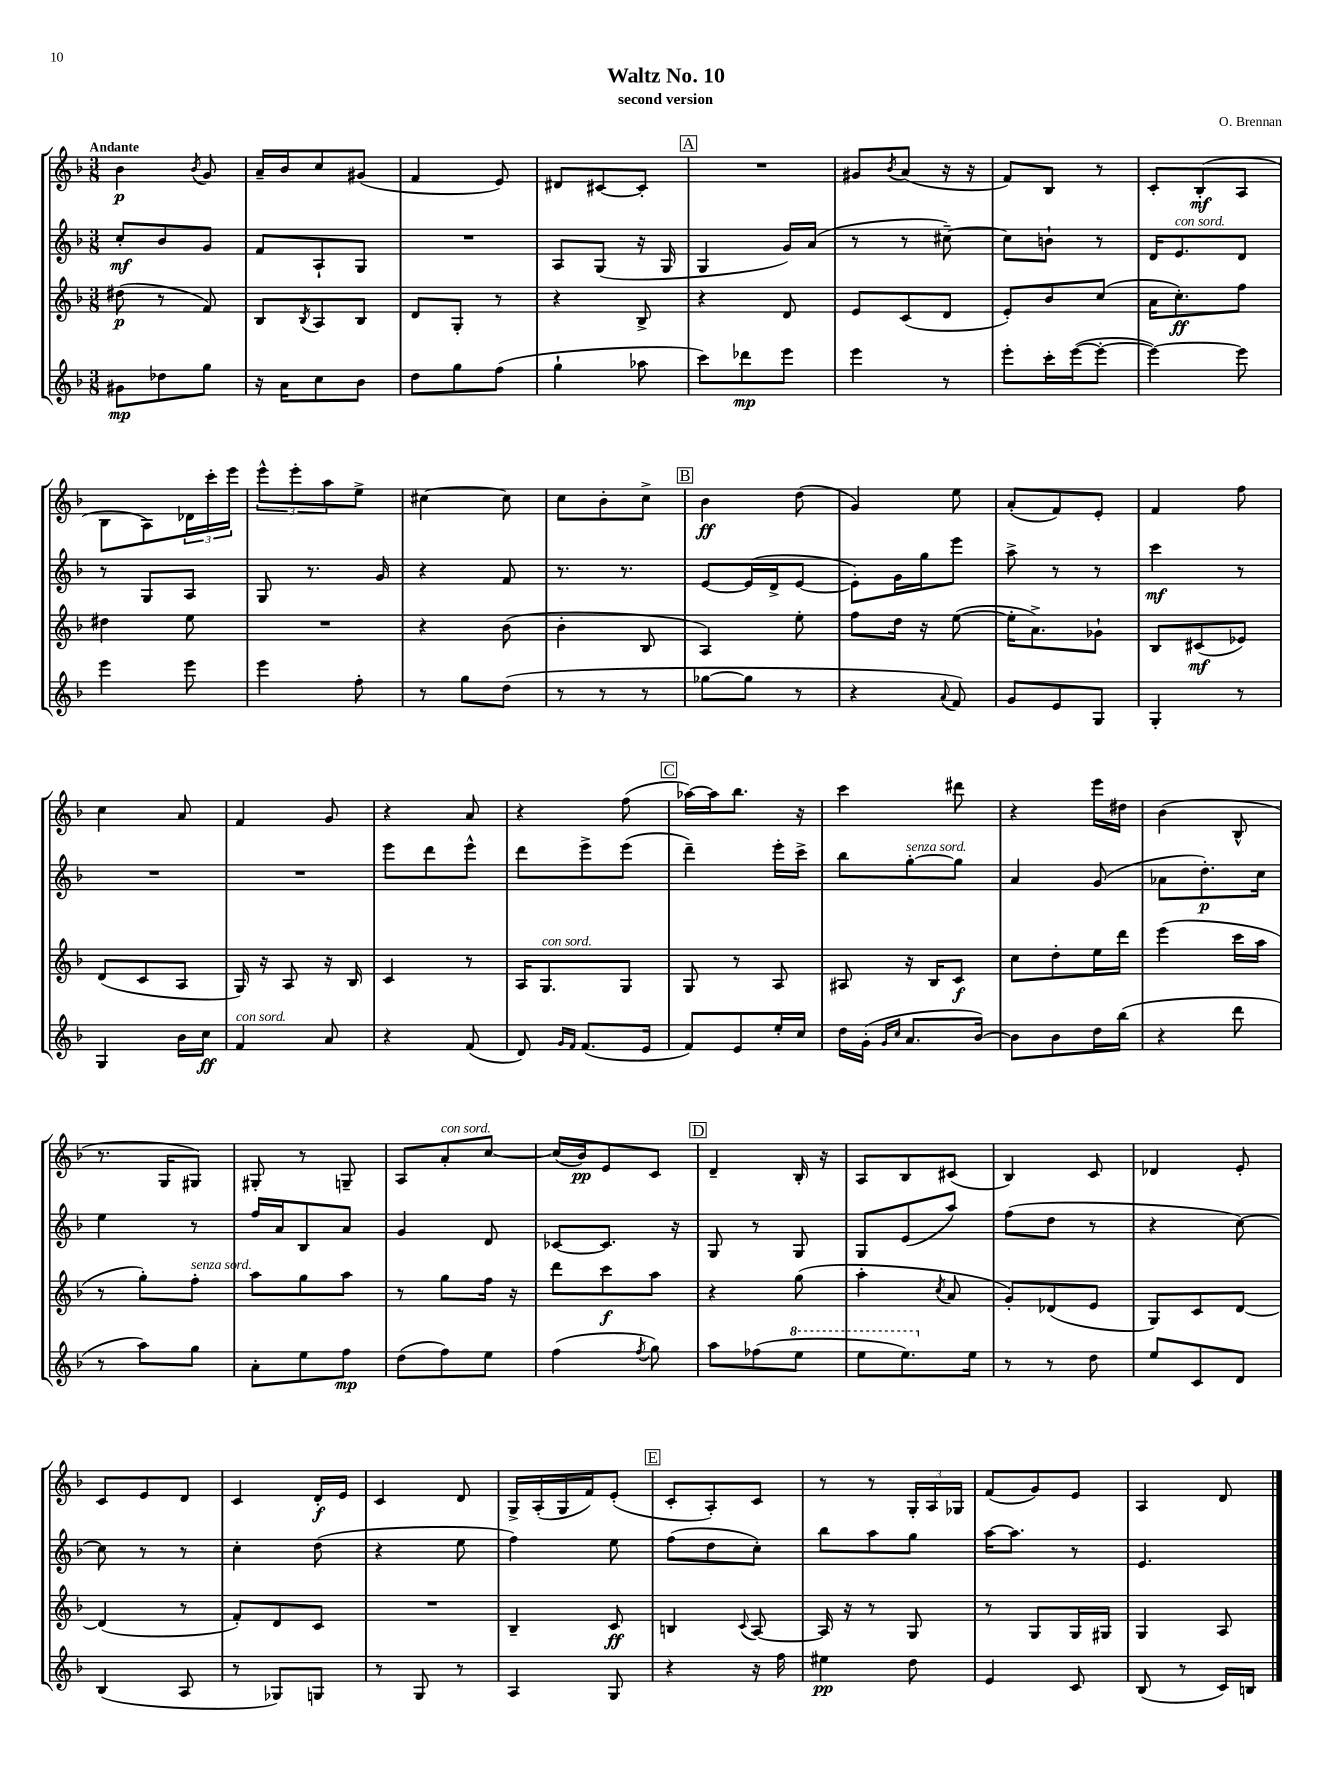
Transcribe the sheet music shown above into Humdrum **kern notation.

**kern	**dynam	**kern	**dynam	**kern	**dynam	**kern	**dynam
*part4	*part4	*part3	*part3	*part2	*part2	*part1	*part1
*staff4	*staff4	*staff3	*staff3	*staff2	*staff2	*staff1	*staff1
*clefG2	*	*clefG2	*	*clefG2	*	*clefG2	*
*k[b-]	*	*k[b-]	*	*k[b-]	*	*k[b-]	*
*M3/8	*	*M3/8	*	*M3/8	*	*M3/8	*
=1	=1	=1	=1	=1	=1	=1	=1
!	!	!	!	!	!	!LO:TX:a:B:t=Andante	!
8g#X\L	mp	(8dd#X\	p	8cc'/L	mf	4b-\	p
8dd-X\	.	8r	.	8b-/	.	.	.
.	.	.	.	.	.	8qb-/	.
8gg\J	.	8f/)	.	8g/J	.	8g/	.
=2	=2	=2	=2	=2	=2	=2	=2
16r	.	8B-/L	.	8f/L	.	16a~/LL	.
16a\KL	.	.	.	.	.	16b-/J	.
.	.	8qB-/	.	.	.	.	.
8cc\	.	8A/	.	8A`/	.	8cc/	.
8b-\J	.	8B-/J	.	8G/J	.	(8g#X/J	.
=3	=3	=3	=3	=3	=3	=3	=3
8dd\L	.	8d/L	.	4.r	.	4f/	.
8gg\	.	8G'/J	.	.	.	.	.
(8ff\J	.	8r	.	.	.	8e/)	.
=4	=4	=4	=4	=4	=4	=4	=4
4gg`\	.	4r	.	8A/L	.	8d#X/L	.
.	.	.	.	(8G/J	.	[8c#X/	.
8aa-X\	.	8B-^/	.	16r	.	8c#'/J]	.
.	.	.	.	16G/	.	.	.
!!LO:REH:place=s1:t=A
=5	=5	=5	=5	=5	=5	=5	=5
8ccc\L)	.	4r	.	4G/	.	4.r	.
8ddd-X\	mp	.	.	.	.	.	.
8eee\J	.	8d/	.	16g/LL)	.	.	.
.	.	.	.	(16a/JJ	.	.	.
=6	=6	=6	=6	=6	=6	=6	=6
4eee\	.	8e/L	.	8r	.	8g#X/L	.
.	.	.	.	.	.	8qb-/	.
.	.	(8c/	.	8r	.	(8a/J	.
8r	.	8d/J	.	[8cc#X~\)	.	16r	.
.	.	.	.	.	.	16r	.
=7	=7	=7	=7	=7	=7	=7	=7
8eee'\L	.	8e'/L)	.	8cc#\L]	.	8f/L)	.
16ccc'\L	.	8b-/	.	8bn`\J	.	8B-/J	.
([16eee\J	.	.	.	.	.	.	.
8eee'\J_	.	(8cc/J	.	8r	.	8r	.
=8	=8	=8	=8	=8	=8	=8	=8
4eee\_)	.	16a\KL	.	16d/KL	.	8c'/L	.
!	!	!	!	!LO:TX:a:i:t=con sord.	!	!	!
.	.	8.cc'\)	ff	8.e/	.	.	.
.	.	.	.	.	.	(8B-'/	mf
8eee\]	.	8ff\J	.	8d/J	.	8A/J	.
!!LO:LB:g=z
=9	=9	=9	=9	=9	=9	=9	=9
4eee\	.	4dd#X\	.	8r	.	8B-\L	.
.	.	.	.	8G/L	.	8A\)	.
8eee\	.	8ee\	.	8A/J	.	24d-X\L	.
.	.	.	.	.	.	24ccc'\	.
.	.	.	.	.	.	24eee\JJ	.
=10	=10	=10	=10	=10	=10	=10	=10
4eee\	.	4.r	.	8G/	.	12eee^^\L	.
.	.	.	.	.	.	12eee'\	.
.	.	.	.	8.r	.	.	.
.	.	.	.	.	.	12aa\	.
8ff'\	.	.	.	.	.	8ee^\J	.
.	.	.	.	16g/	.	.	.
=11	=11	=11	=11	=11	=11	=11	=11
8r	.	4r	.	4r	.	[4cc#X\	.
8gg\L	.	.	.	.	.	.	.
(8dd\J	.	(8b-\	.	8f/	.	8cc#\]	.
=12	=12	=12	=12	=12	=12	=12	=12
8r	.	4b-'\	.	8.r	.	8cc\L	.
8r	.	.	.	.	.	8b-'\	.
.	.	.	.	8.r	.	.	.
8r	.	8B-/	.	.	.	8cc^\J	.
!!LO:REH:place=s1:t=B
=13	=13	=13	=13	=13	=13	=13	=13
[8gg-X\L	.	4A/)	.	[8e/L	.	4b-\	ff
8gg-\J]	.	.	.	(16e/L]	.	.	.
.	.	.	.	16d^/J	.	.	.
8r	.	8ee'\	.	[8e/J	.	(8dd\	.
=14	=14	=14	=14	=14	=14	=14	=14
4r	.	8ff\L	.	8e'\L])	.	4g/)	.
.	.	16dd\Jk	.	16g\L	.	.	.
.	.	16r	.	16gg\J	.	.	.
8qqa/	.	.	.	.	.	.	.
8f/)	.	([8ee\	.	8eee\J	.	8ee\	.
=15	=15	=15	=15	=15	=15	=15	=15
8g/L	.	16ee'\KL]	.	8aa^\	.	(8a'/L	.
.	.	8.a^\)	.	.	.	.	.
8e/	.	.	.	8r	.	8f/)	.
8G/J	.	8g-X`\J	.	8r	.	8e'/J	.
=16	=16	=16	=16	=16	=16	=16	=16
4G'/	.	8B-/L	.	4ccc\	mf	4f/	.
.	.	(8c#X/	mf	.	.	.	.
8r	.	8e-X/J)	.	8r	.	8ff\	.
!!LO:LB:g=z
=17	=17	=17	=17	=17	=17	=17	=17
4G/	.	(8d/L	.	4.r	.	4cc\	.
.	.	8c/	.	.	.	.	.
16b-\LL	.	8A/J	.	.	.	8a/	.
16cc\JJ	ff	.	.	.	.	.	.
=18	=18	=18	=18	=18	=18	=18	=18
!LO:TX:a:i:t=con sord.	!	!	!	!	!	!	!
4f/	.	16G/)	.	4.r	.	4f/	.
.	.	16r	.	.	.	.	.
.	.	8A/	.	.	.	.	.
8a/	.	16r	.	.	.	8g/	.
.	.	16B-/	.	.	.	.	.
=19	=19	=19	=19	=19	=19	=19	=19
4r	.	4c/	.	8eee\L	.	4r	.
.	.	.	.	8ddd\	.	.	.
(8f/	.	8r	.	8eee^^\J	.	8a/	.
=20	=20	=20	=20	=20	=20	=20	=20
8d/)	.	16A/KL	.	8ddd\L	.	4r	.
!	!	!LO:TX:a:i:t=con sord.	!	!	!	!	!
.	.	8.G/	.	.	.	.	.
16qqg/LL	.	.	.	.	.	.	.
16qqf/JJ	.	.	.	.	.	.	.
(8.f/L	.	.	.	8eee^\	.	.	.
.	.	8G/J	.	(8eee\J	.	(8ff\	.
16e/Jk	.	.	.	.	.	.	.
!!LO:REH:place=s1:t=C
=21	=21	=21	=21	=21	=21	=21	=21
8f/L)	.	8G/	.	4ddd~\)	.	[16aa-X\LL)	.
.	.	.	.	.	.	16aa-\J]	.
8e/	.	8r	.	.	.	8.bb-\J	.
16ee'/L	.	8A/	.	16eee'\LL	.	.	.
16cc/JJ	.	.	.	16ccc^\JJ	.	16r	.
=22	=22	=22	=22	=22	=22	=22	=22
16dd\LL	.	8A#X/	.	8bb-\L	.	4ccc\	.
(16g'\JJ	.	.	.	.	.	.	.
16qqg/LL	.	.	.	.	.	.	.
16qqcc/JJ	.	.	.	.	.	.	.
!	!	!	!	!LO:TX:a:i:t=senza sord.	!	!	!
8.a/L	.	16r	.	[8gg'\	.	.	.
.	.	16B-/KL	.	.	.	.	.
.	.	8c/J	f	8gg\J]	.	8ddd#X\	.
[16b-/Jk)	.	.	.	.	.	.	.
=23	=23	=23	=23	=23	=23	=23	=23
8b-\L]	.	8cc\L	.	4a/	.	4r	.
8b-\	.	8dd'\	.	.	.	.	.
16dd\L	.	16ee\L	.	(8g/	.	16eee\LL	.
(16bb-\JJ	.	16ddd\JJ	.	.	.	16dd#X\JJ	.
=24	=24	=24	=24	=24	=24	=24	=24
4r	.	(4eee\	.	8a-X\L	.	(4b-\	.
.	.	.	.	8.dd'\)	p	.	.
8ddd\	.	16ccc\LL	.	.	.	8B-^^/	.
.	.	16aa\JJ	.	16cc\Jk	.	.	.
!!LO:LB:g=z
=25	=25	=25	=25	=25	=25	=25	=25
8r	.	8r	.	4ee\	.	8.r	.
8aa\L)	.	8gg'\L)	.	.	.	.	.
.	.	.	.	.	.	16G/KL	.
!	!	!LO:TX:a:i:t=senza sord.	!	!	!	!	!
8gg\J	.	8ff'\J	.	8r	.	8G#X/J)	.
=26	=26	=26	=26	=26	=26	=26	=26
8a'\L	.	8aa\L	.	16ff/LL	.	8G#X'/	.
.	.	.	.	16a/J	.	.	.
8ee\	.	8gg\	.	8B-/	.	8r	.
8ff\J	mp	8aa\J	.	8a/J	.	8Gn~/	.
=27	=27	=27	=27	=27	=27	=27	=27
(8dd\L	.	8r	.	4g/	.	8A/L	.
!	!	!	!	!	!	!LO:TX:a:i:t=con sord.	!
8ff\)	.	8gg\L	.	.	.	8a'/	.
8ee\J	.	16ff\Jk	.	8d/	.	[8cc/J	.
.	.	16r	.	.	.	.	.
=28	=28	=28	=28	=28	=28	=28	=28
(4ff\	.	8ddd\L	.	[8c-X/L	.	(16cc/LL]	.
.	.	.	.	.	.	16b-/J)	pp
.	.	8ccc\	f	8.c-/J]	.	8e/	.
8qff/	.	.	.	.	.	.	.
8gg\)	.	8aa\J	.	.	.	8c/J	.
.	.	.	.	16r	.	.	.
!!LO:REH:place=s1:t=D
=29	=29	=29	=29	=29	=29	=29	=29
8aa\L	.	4r	.	8G/	.	4d~/	.
(8ff-X\	.	.	.	8r	.	.	.
*8va	*	*	*	*	*	*	*
8eee\J	.	(8gg\	.	8G/	.	16B-'/	.
.	.	.	.	.	.	16r	.
=30	=30	=30	=30	=30	=30	=30	=30
8eee\L	.	4aa'\	.	8G/L	.	8A/L	.
8.eee\)	.	.	.	(8e/	.	8B-/	.
.	.	8qcc/	.	.	.	.	.
.	.	8a/	.	8aa/J)	.	(8c#X/J	.
*X8va	*	*	*	*	*	*	*
16ee\Jk	.	.	.	.	.	.	.
=31	=31	=31	=31	=31	=31	=31	=31
8r	.	8g'/L)	.	(8ff\L	.	4B-/)	.
8r	.	(8d-X/	.	8dd\J	.	.	.
8dd\	.	8e/J	.	8r	.	8c/	.
=32	=32	=32	=32	=32	=32	=32	=32
8ee/L	.	8G/L)	.	4r	.	4d-X/	.
8c/	.	8c/	.	.	.	.	.
8d/J	.	[8d/J	.	[8cc\)	.	8e'/	.
!!LO:LB:g=z
=33	=33	=33	=33	=33	=33	=33	=33
(4B-/	.	(4d/]	.	8cc\]	.	8c/L	.
.	.	.	.	8r	.	8e/	.
8A/	.	8r	.	8r	.	8d/J	.
=34	=34	=34	=34	=34	=34	=34	=34
8r	.	8f'/L)	.	4cc'\	.	4c/	.
8G-X/L)	.	8d/	.	.	.	.	.
8Gn/J	.	8c/J	.	(8dd\	.	16d'/LL	f
.	.	.	.	.	.	16e/JJ	.
=35	=35	=35	=35	=35	=35	=35	=35
8r	.	4.r	.	4r	.	4c/	.
8G/	.	.	.	.	.	.	.
8r	.	.	.	8ee\	.	8d/	.
=36	=36	=36	=36	=36	=36	=36	=36
4A/	.	4B-~/	.	4ff\)	.	16G^/LL	.
.	.	.	.	.	.	(16A'/	.
.	.	.	.	.	.	16G/	.
.	.	.	.	.	.	16f/J)	.
8G/	.	8c/	ff	8ee\	.	(8e'/J	.
!!LO:REH:place=s1:t=E
=37	=37	=37	=37	=37	=37	=37	=37
4r	.	4Bn/	.	(8ff\L	.	8c'/L	.
.	.	.	.	8dd\	.	8A'/)	.
.	.	8qqc/	.	.	.	.	.
16r	.	[8A/	.	8cc'\J)	.	8c/J	.
16ff\	.	.	.	.	.	.	.
=38	=38	=38	=38	=38	=38	=38	=38
4ee#X\	pp	16A/]	.	8bb-\L	.	8r	.
.	.	16r	.	.	.	.	.
.	.	8r	.	8aa\	.	8r	.
8dd\	.	8G/	.	8gg\J	.	24G'/LL	.
.	.	.	.	.	.	24A/	.
.	.	.	.	.	.	24G-X/JJ	.
=39	=39	=39	=39	=39	=39	=39	=39
4e/	.	8r	.	[16aa\KL	.	(8f/L	.
.	.	.	.	8.aa\J]	.	.	.
.	.	8G/L	.	.	.	8g/)	.
8c/	.	16G/L	.	8r	.	8e/J	.
.	.	16G#X/JJ	.	.	.	.	.
=40	=40	=40	=40	=40	=40	=40	=40
(8B-/	.	4G/	.	4.e/	.	4A/	.
8r	.	.	.	.	.	.	.
16c/LL)	.	8A/	.	.	.	8d/	.
16Bn/JJ	.	.	.	.	.	.	.
==	==	==	==	==	==	==	==
*-	*-	*-	*-	*-	*-	*-	*-
